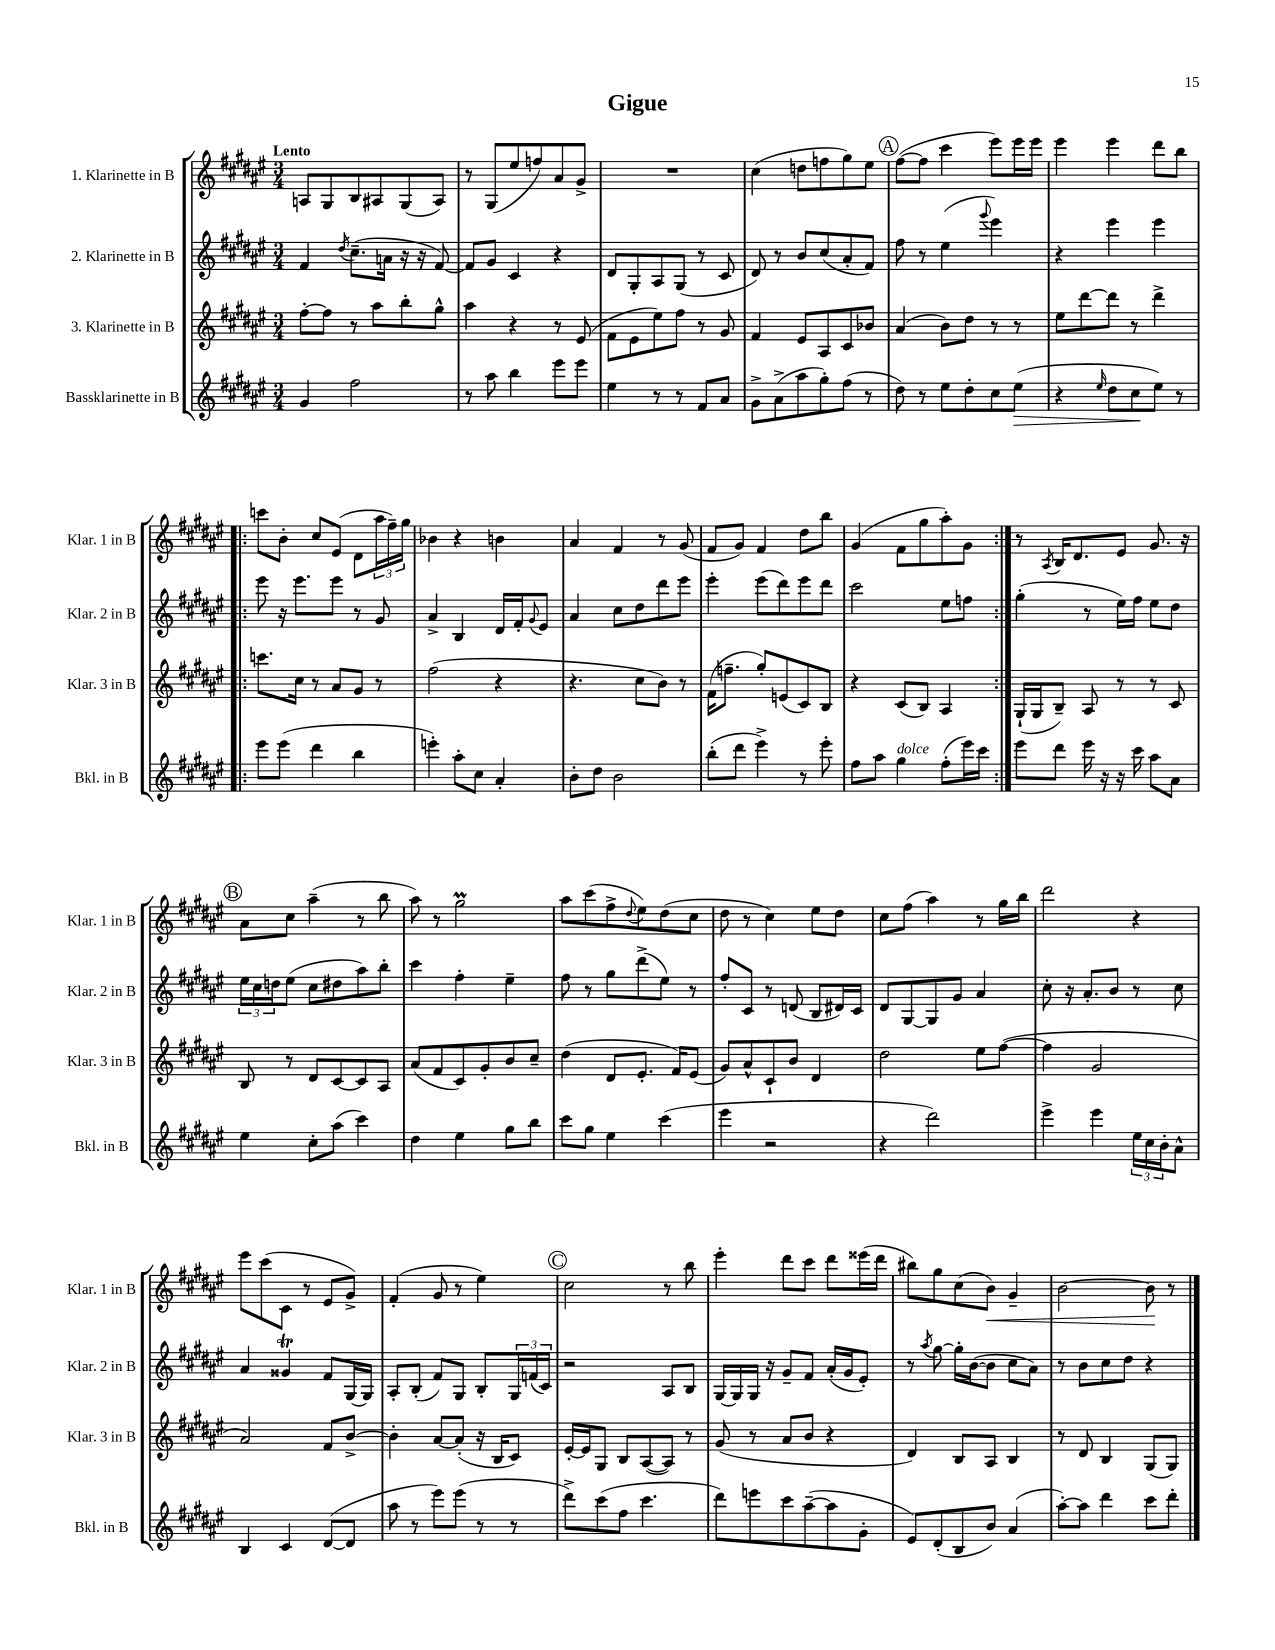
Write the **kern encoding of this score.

**kern	**kern	**kern	**kern
*staff4	*staff3	*staff2	*staff1
*clefG2	*clefG2	*clefG2	*clefG2
*k[f#c#g#d#a#e#]	*k[f#c#g#d#a#e#]	*k[f#c#g#d#a#e#]	*k[f#c#g#d#a#e#]
*M3/4	*M3/4	*M3/4	*M3/4
4g#	[8ff#'	4f#	8A
.	8ff#]	.	8G#
.	.	8qdd#	.
2ff#	8r	(8.cc#~	8B
.	8aa#	.	8A#
.	.	16a	.
.	8bb'	16r	(8G#
.	.	16r	.
.	8gg#^^	[8f#)	8A#)
=	=	=	=
8r	4aa#	8f#]	8r
8aa#	.	8g#	(8G#
4bb	4r	4c#	8ee#
.	.	.	8ff)
8eee#	8r	4r	8a#
8eee#	(8e#	.	8g#^
=	=	=	=
4ee#	8f#	8d#	2.r
.	8e#	8G#'	.
8r	8ee#)	8A#	.
8r	8ff#	(8G#	.
8f#	8r	8r	.
8a#	8g#	8c#	.
=	=	=	=
8g#^	4f#	8d#)	(4cc#
(8a#^	.	8r	.
8aa#	8e#	8b	8dd
8gg#')	8A#	(8cc#	8ff
(8ff#	8c#	8a#'	8gg#)
8r	8b-	8f#)	8ee#
=	=	=	=
8dd#)	(4a#	8ff#	([8ff#
8r	.	8r	8ff#]
8ee#	8b)	(4ee#	4ccc#
8dd#'	8dd#	.	.
.	.	8qqggg#	.
8cc#	8r	4eee#)	8eee#)
(8ee#	8r	.	16eee#
.	.	.	16eee#
=	=	=	=
4r	8ee#	4r	4eee#
.	[8ddd#	.	.
16qqee#	.	.	.
8dd#	8ddd#]	4eee#	4eee#
8cc#	8r	.	.
8ee#)	4ddd#^	4eee#	8ddd#
8r	.	.	8bb
=!|:	=!|:	=!|:	=!|:
8eee#	8.ccc	8eee#	8ccc
(8eee#	.	16r	8b'
.	16cc#	8.eee#	.
4ddd#	8r	.	8cc#
.	8a#	8eee#	(8e#
4bb	8g#	8r	8d#
.	8r	8g#	24aa#
.	.	.	24ff#~)
.	.	.	24gg#
=	=	=	=
4eee')	(2ff#	4a#^	4b-
8aa#'	.	4B	4r
8cc#	.	.	.
4a#'	4r	16d#	4b
.	.	16f#'	.
.	.	8qqg#	.
.	.	8e#	.
=	=	=	=
8b'	4.r	4a#	4a#
8dd#	.	.	.
2b	.	8cc#	4f#
.	8cc#	8dd#	.
.	8b)	8ddd#	8r
.	8r	8eee#	(8g#
=	=	=	=
(8bb'	(16f#	4eee#'	8f#
.	8.ff~	.	.
8ddd#	.	.	8g#)
4eee#^)	8gg#')	(8eee#	4f#
.	(8e	8ddd#)	.
8r	8c#)	8eee#	8dd#
8eee#'	8B	8ddd#	8bb
=	=	=	=
8ff#	4r	2ccc#	(4g#
8aa#	.	.	.
4gg#	(8c#	.	8f#
.	8B)	.	8gg#
(8ff#'	4A#	8ee#	8aa#')
16eee#)	.	8ff	8g#
16ccc#	.	.	.
=:|!	=:|!	=:|!	=:|!
8eee#	(16G#`	(4gg#'	8r
.	16G#	.	.
.	.	.	8qA#
8ddd#	8B~)	.	16B
.	.	.	8.d#
16eee#	8A#	8r	.
16r	.	.	.
16r	8r	16ee#)	8e#
16ccc#	.	16ff#	.
8aa#	8r	8ee#	8.g#
8a#	8c#	8dd#	.
.	.	.	16r
=	=	=	=
4ee#	8B	24ee#	8a#
.	.	24cc#	.
.	.	24dd	.
.	8r	(8ee#	8cc#
8cc#'	8d#	8cc#	(4aa#~
(8aa#	[8c#	8dd#	.
4ccc#)	8c#]	8aa#)	8r
.	8A#	8bb'	8bb
=	=	=	=
4dd#	(8a#	4ccc#	8aa#)
.	8f#	.	8r
4ee#	8c#)	4ff#'	2gg#
.	8g#'	.	.
8gg#	8b	4ee#~	.
8bb	8cc#~	.	.
=	=	=	=
8ccc#	(4dd#	8ff#	8aa#
8gg#	.	8r	(8ccc#
4ee#	8d#	8gg#	8ff#^
.	.	.	8qqdd#
.	8.e#'	(8ddd#^	8ee#)
(4ccc#	.	8ee#)	(8dd#
.	16f#)	.	.
.	(8e#	8r	8cc#
=	=	=	=
4eee#	8g#)	8ff#'	8dd#
.	8a#^^	8c#	8r
2r	8c#`	8r	4cc#)
.	8b	(8d	.
.	4d#	8B	8ee#
.	.	16d#)	8dd#
.	.	16c#	.
=	=	=	=
4r	2dd#	8d#	8cc#
.	.	[8G#	(8ff#
2ddd#)	.	8G#]	4aa#)
.	.	8g#	.
.	8ee#	4a#	8r
.	([8ff#	.	16gg#
.	.	.	16bb
=	=	=	=
4eee#^	4ff#]	8cc#'	2ddd#
.	.	16r	.
.	.	8.a#'	.
4eee#	2g#	.	.
.	.	8b	.
24ee#	.	8r	4r
24cc#	.	.	.
24b'	.	.	.
8a#^^	.	8cc#	.
=	=	=	=
4B	2a#)	4a#	8eee#
.	.	.	(8ccc#
4c#	.	4g##	8c#
.	.	.	8r
([8d#	8f#	8f#	8e#
8d#]	[8b^	[16G#	8g#^)
.	.	16G#]	.
=	=	=	=
8aa#	4b']	8A#'	(4f#'
8r	.	(8B'	.
8eee#)	[8a#	8f#)	8g#
(8eee#	(8a#']	8G#	8r
8r	16r	8B'	4ee#)
.	16B	.	.
8r	8c#)	24G#	.
.	.	(24f	.
.	.	24c#)	.
=	=	=	=
8ddd#^)	[16e#'	2r	2cc#
.	16e#]	.	.
(8ccc#	8G#	.	.
8ff#	8B	.	.
4.ccc#	([8A#	.	.
.	8A#])	8A#	8r
.	8r	8B	8bb
=	=	=	=
8ddd#)	(8g#	[16G#	4eee#'
.	.	16G#]	.
8eee	8r	16G#	.
.	.	16r	.
8ccc#	8a#	8g#~	8ddd#
([8aa#~	8b	8f#	8ccc#
8aa#]	4r	(16a#'	8ddd#
.	.	16g#	.
8g#'	.	8e#')	(16eee##
.	.	.	16ddd#
=	=	=	=
8e#)	4d#)	8r	8bb#)
.	.	8qaa#	.
(8d#'	.	[8gg#	8gg#
8B	8B	16gg#']	(8cc#
.	.	([16b	.
8b)	8A#	8b]	8b)
(4a#	4B	8cc#	4g#~
.	.	8a#)	.
=	=	=	=
[8aa#')	8r	8r	[2b
8aa#]	8d#	8b	.
4ddd#	4B	8cc#	.
.	.	8dd#	.
8ccc#	(8G#	4r	8b]
8ddd#'	8G#)	.	8r
==	==	==	==
*-	*-	*-	*-
